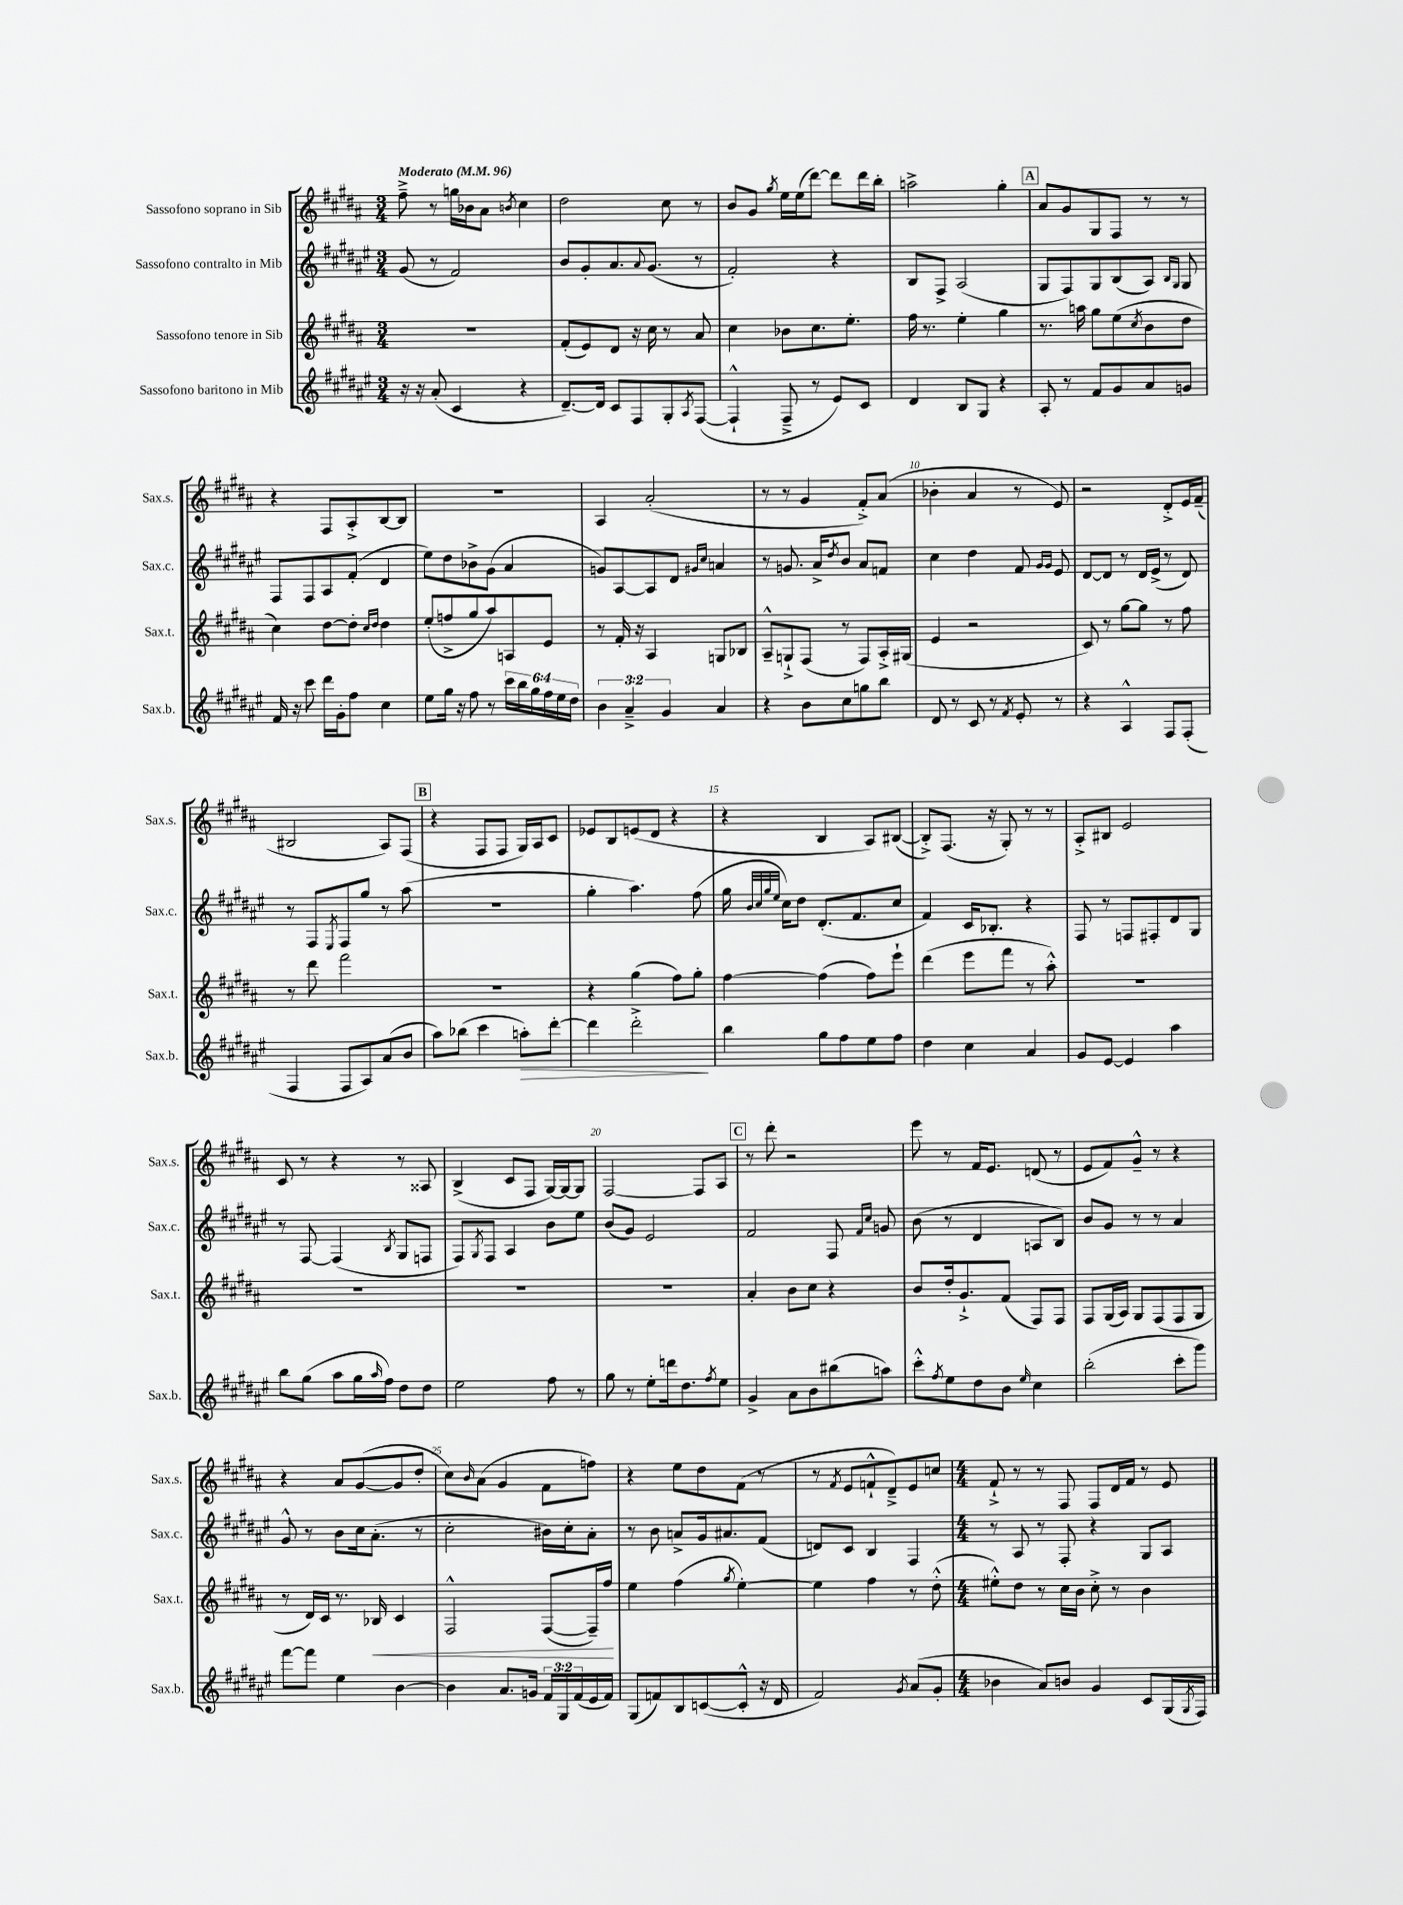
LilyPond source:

<<
\new StaffGroup <<
\new Staff = "s0" \with { instrumentName = "Sassofono soprano in Sib" shortInstrumentName = "Sax.s." } {
    \clef treble \key b \major \numericTimeSignature \time 3/4 \tempo "Moderato" 4 = 96
    fis''8---> r8 g''16 bes'16 ais'8 \acciaccatura { b'8 } cis''4 |
    dis''2 cis''8 r8 |
    b'8 gis'8 \acciaccatura { gis''8 } e''16 e''16( dis'''8~) dis'''8 dis'''16 b''16-. |
    a''2-> gis''4-. |
    \mark \markup { \box "A" } ais'8 gis'8 gis8 fis8 r8 r8 |
    r4 fis8 ais8-.-> b8~ b8 |
    R2. |
    ais4 ais'2-.( |
    r8 r8 gis'4 fis'8-.->) ais'8( |
    bes'4-. ais'4 r8 e'8) |
    r2 dis'8-.-> e'16 fis'16--( |
    bis2 ais8) fis8( |
    \mark \markup { \box "B" } r4 fis8 fis8 gis16) ais16 cis'8 |
    ees'8 b8 e'8( dis'8 r4 |
    r4 b4 ais8) bis8~( |
    bis8-.->) fis8.( r16 gis8-.) r8 r8 |
    ais8-.-> bis8 e'2 |
    cis'8 r8 r4 r8 aisis8 |
    b4->( cis'8 fis8 gis16~) gis16~ gis8 |
    fis2~ fis8 ais8 |
    \mark \markup { \box "C" } r8 dis'''8-. r2 |
    e'''8 r8 fis'16 e'8. d'8( r8 |
    e'8 fis'8) gis'8---^ r8 r4 |
    r4 ais'8 gis'8~( gis'8 dis''8-. |
    cis''8) \grace { b'16 } ais'8( gis'4 fis'8 f''8) |
    r4 e''8 dis''8 fis'8( r8 |
    r8 \acciaccatura { fis'8 } e'8 f'8-!-^ dis'8--->) e'8 c''8 |
    \numericTimeSignature \time 4/4 fis'8-!-> r8 r8 fis8 fis8 dis'16 fis'16 r8 e'8 \bar "|." |
}
\new Staff = "s1" \with { instrumentName = "Sassofono contralto in Mib" shortInstrumentName = "Sax.c." } {
    \clef treble \key fis \major \numericTimeSignature \time 3/4
    gis'8( r8 fis'2) |
    b'8 gis'8-. ais'8. \appoggiatura { ais'8 } gis'8.( r8 |
    fis'2-.) r4 |
    b8 fis8-> ais2( |
    \mark \markup { \box "A" } gis8 fis8) gis8 b8( ais8) \grace { b16 gis16 } gis8 |
    fis8 fis8 ais8 fis'8-.( dis'4 |
    eis''8) dis''8 bes'8-> gis'8( ais'4 |
    g'8) ais8~ ais8 dis'8 \grace { gis'16 cis''16 } a'4 |
    r8 g'8. ais'16-> \acciaccatura { dis''8 } b'8 ais'8 f'8 |
    cis''4 dis''4 fis'8 \grace { gis'16 gis'16 } eis'8 |
    dis'8~ dis'8 r8 dis'16 eis'16->( r8 dis'8) |
    r8 fis8 \acciaccatura { eis8 } fis8 gis''8 r8 ais''8( |
    \mark \markup { \box "B" } r2. |
    gis''4-. ais''4.) fis''8( |
    gis''16 \grace { b'32 cis''32 gis''32 eis''32 } cis''16) dis''8 dis'8.-.( fis'8. cis''8 |
    fis'4) cis'16 bes8.-. r4 |
    fis8 r8 f8 fis8-. dis'8 gis8 |
    r8 fis8~ fis4( \acciaccatura { b8 } gis8 f8 |
    fis8) \acciaccatura { gis8 } fis8 ais4 b'8 eis''8 |
    b'8( gis'8) eis'2 |
    \mark \markup { \box "C" } fis'2 fis8 \grace { fis'16 cis''16 } g'8 |
    b'8( r8 dis'4 a8 b8) |
    b'8 gis'8 r8 r8 ais'4 |
    gis'8-^ r8 b'8 cis''16 ais'8.-.( r8 |
    cis''2-. bis'16) cis''16-. ais'8-. |
    r8 b'8 a'8-> gis'16 ais'8. fis'8( |
    d'8) cis'8 b4 fis4 |
    \numericTimeSignature \time 4/4 r8 ais8 r8 fis8-. r4 gis8 ais8 \bar "|." |
}
\new Staff = "s2" \with { instrumentName = "Sassofono tenore in Sib" shortInstrumentName = "Sax.t." } {
    \clef treble \key b \major \numericTimeSignature \time 3/4
    R2. |
    fis'8-.( e'8) dis'8 r16 cis''16 r8 ais'8 |
    cis''4 bes'8 cis''8. e''8.-. |
    fis''16 r8. e''4-. gis''4 |
    \mark \markup { \box "A" } r8. a''16 gis''8 e''8( \acciaccatura { cis''8 } b'8 dis''8 |
    cis''4) dis''8~ dis''8-. \grace { cis''16 dis''16 } dis''4 |
    e''8-.( f''8-> gis''8 ais''8) a8 e'8 |
    r8 fis'16-. r16 ais4 g8 bes8 |
    ais8---^ g8-!-> fis8( r8 fis8) ais16-.-> gis16( |
    e'4 r2 |
    cis'8) r8 gis''8~ gis''8 r8 fis''8 |
    r8 dis'''8 fis'''2 |
    \mark \markup { \box "B" } R2. |
    r4 gis''4( fis''8) gis''8-. |
    fis''4~ fis''4( fis''8) e'''8-! |
    dis'''4( e'''8 fis'''8 r8 ais''8-.-^) |
    R2. |
    R2. |
    R2. |
    R2. |
    \mark \markup { \box "C" } ais'4-. b'8 cis''8 r4 |
    b'8 dis''16-. gis'8.-!-> fis'8( fis8) fis8 |
    fis8 gis16( ais16) gis8 fis8( fis8 gis8 |
    r8 dis'16) cis'16 r8. bes16\< cis'4 |
    fis2-^ fis8~( fis16--) fis''16\! |
    e''4 fis''4( \acciaccatura { gis''8 } e''4~-.) |
    e''4 fis''4 r8 dis''8-.-^( |
    \numericTimeSignature \time 4/4 eis''8-.-^) dis''8 r8 cis''16 b'16 cis''8-.-> r8 b'4 \bar "|." |
}
\new Staff = "s3" \with { instrumentName = "Sassofono baritono in Mib" shortInstrumentName = "Sax.b." } {
    \clef treble \key fis \major \numericTimeSignature \time 3/4 \override Staff.TupletNumber.text = #tuplet-number::calc-fraction-text
    r16 r16 ais'8-.( cis'4 r4 |
    dis'8.~--) dis'16 cis'8 fis8 gis8-. \acciaccatura { ais8 } fis8~( |
    fis4-!-^ fis8---> r8 eis'8) cis'8 |
    dis'4 b8 gis8 r4 |
    \mark \markup { \box "A" } ais8-. r8 fis'8 gis'8 ais'8 g'8 |
    fis'16 r16 cis'''8 dis'''16 gis'16-. fis''8 cis''4 |
    eis''8 gis''16 r16 fis''8 r8 \tuplet 6/4 { cis'''16 b''16 gis''16 fis''16 eis''16 dis''16 } |
    \tuplet 3/2 { b'4 ais'4---> gis'4 } ais'4 |
    r4 b'8 cis''8 g''8 b''8 |
    dis'8 r8 cis'8 r8 \acciaccatura { fis'8 } eis'8-. r8 |
    r4 ais4-^ fis8 fis8-.( |
    fis4 fis8 ais8) ais'8( b'8 |
    \mark \markup { \box "B" } ais''8) bes''8( cis'''4 a''8-.\>) dis'''8~-. |
    dis'''4 dis'''2-.->\! |
    b''4 gis''8 fis''8 eis''8 fis''8 |
    dis''4 cis''4 ais'4 |
    gis'8 eis'8~ eis'4 ais''4 |
    b''8 gis''8( ais''8 gis''16 \grace { ais''16 } fis''16) dis''8 dis''8 |
    eis''2 fis''8 r8 |
    gis''8 r8 eis''8-. d'''16 dis''8. \acciaccatura { fis''8 } eis''8 |
    \mark \markup { \box "C" } gis'4-> ais'8 b'8 bis''8( a''8) |
    cis'''8-.-^ \acciaccatura { fis''8 } eis''8 dis''8 b'8 \grace { eis''16 } cis''4 |
    b''2-.( cis'''8-. gis'''8) |
    fis'''8~ fis'''8 eis''4 b'4~ |
    b'4 ais'8. g'16 \tuplet 3/2 { fis'16 gis16 fis'16( } eis'16 fis'16) |
    gis8( f'8) b8 c'8~( c'8-.-^ r16 dis'16 |
    fis'2) \acciaccatura { gis'8 } ais'8( gis'8-. |
    \numericTimeSignature \time 4/4 bes'4 ais'8) b'8 gis'4 cis'8 gis16( \acciaccatura { gis8 } fis16) \bar "|." |
}
>>
>>
\layout { \context { \Score \override BarNumber.break-visibility = ##(#f #t #t) barNumberVisibility = #(every-nth-bar-number-visible 5) } }
